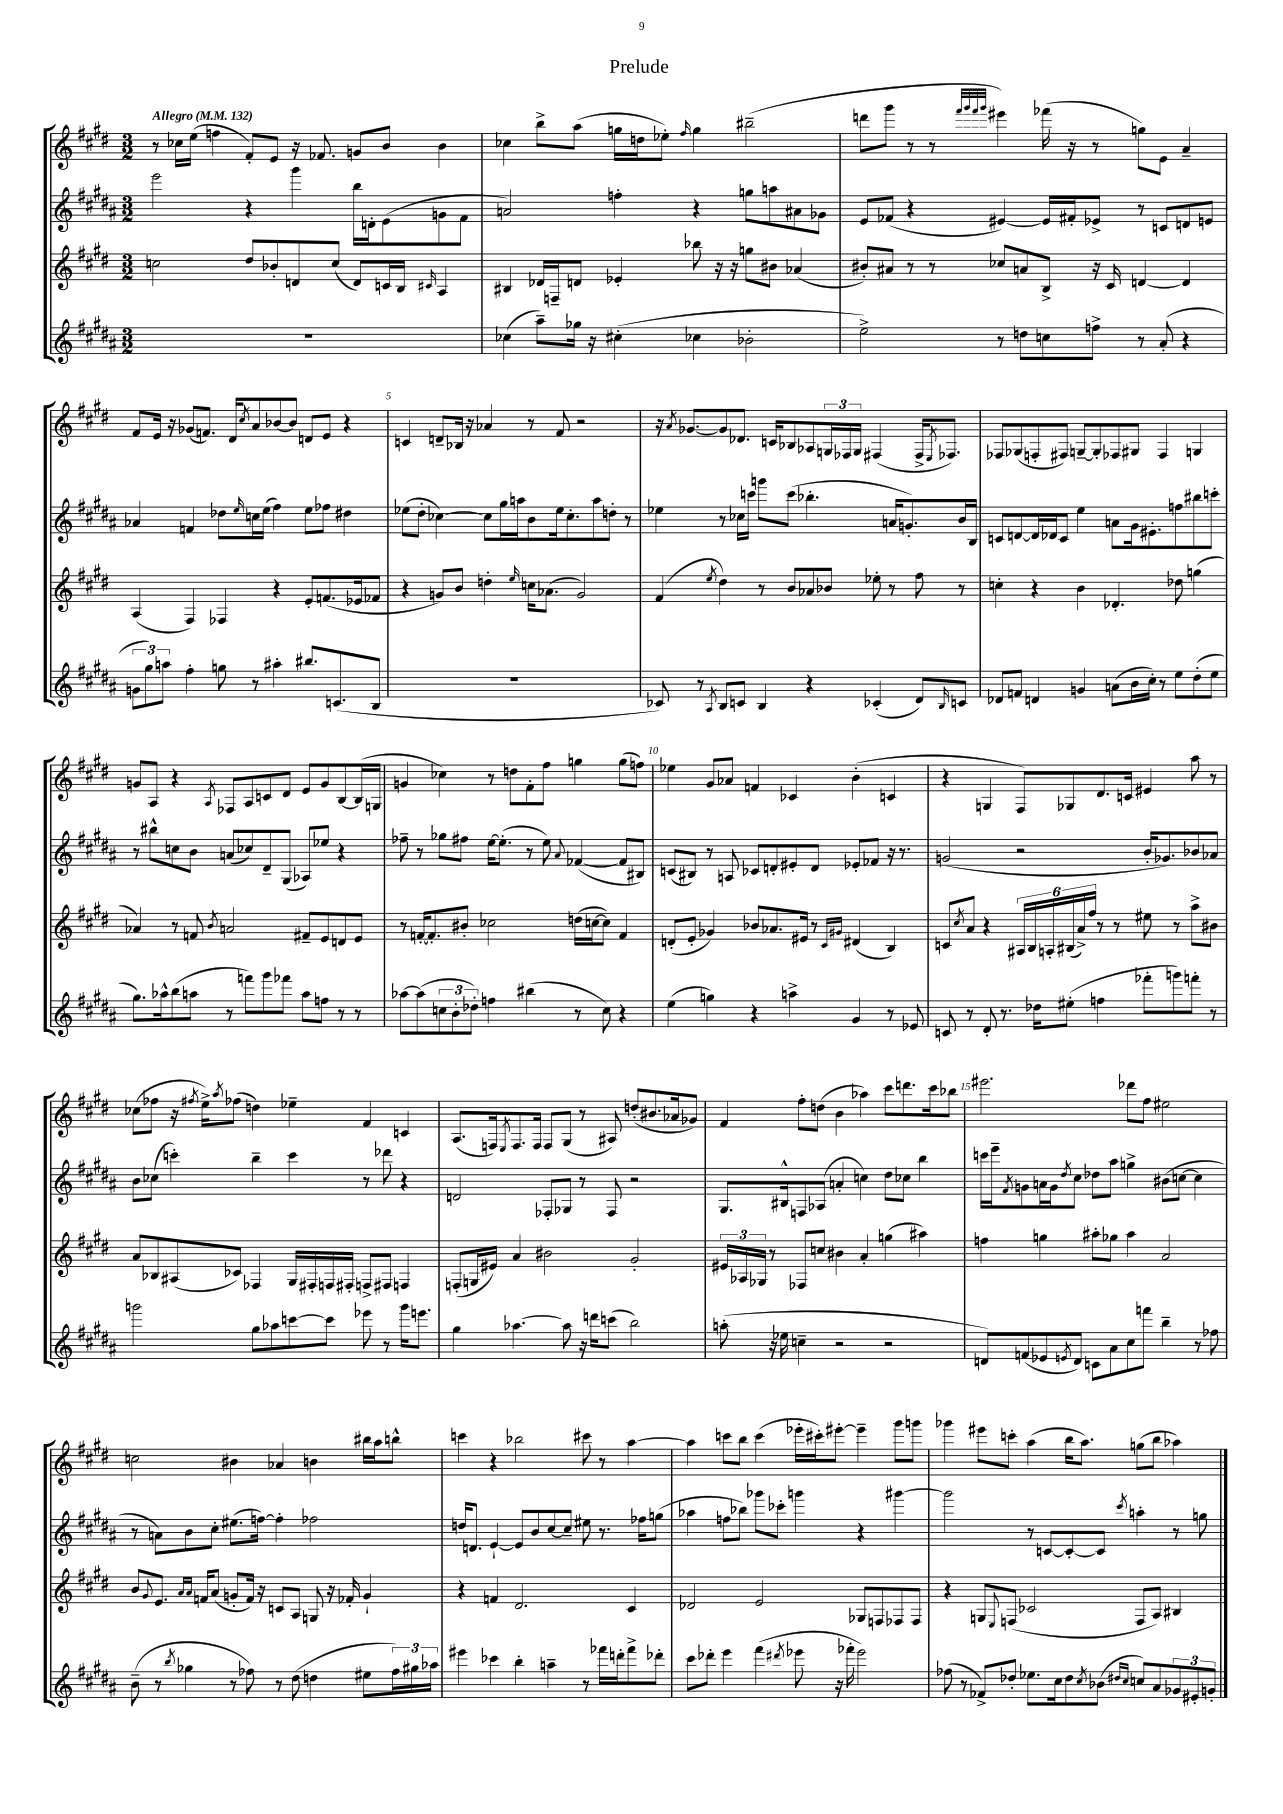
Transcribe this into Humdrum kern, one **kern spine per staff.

**kern	**kern	**kern	**kern
*staff4	*staff3	*staff2	*staff1
*clefG2	*clefG2	*clefG2	*clefG2
*k[f#c#g#d#a#]	*k[f#c#g#d#]	*k[f#c#g#d#a#]	*k[f#c#g#d#]
*M3/2	*M3/2	*M3/2	*M3/2
*MM132	*MM132	*MM132	*MM132
1.r	2cc	2eee	8r
.	.	.	16cc-
.	.	.	(16ee
.	.	.	4ff
.	8dd#	4r	8f#')
.	8b-'	.	8e
.	8d	4ggg#	16r
.	.	.	8.f-
.	(8cc	.	.
.	8d)	16bb	8g
.	.	16d'	.
.	16c	(8e	8b
.	16B	.	.
.	16qqc#	.	.
.	4A	8g	4b
.	.	8f#	.
=	=	=	=
(4cc-	4B#	2a)	4cc-
8aa#~)	16d-	.	8bb^
.	16F~	.	.
16gg-	8d	.	(8aa
16r	.	.	.
(4cc#'	4e-'	4ff'	16gg
.	.	.	16dd
.	.	.	8ee-')
.	.	.	16qqff#
4cc-	8bb-	4r	4gg
.	16r	.	.
.	16r	.	.
2b-'	8gg	8gg	(2bb#~
.	8b#	8aa	.
.	(4a-	8a#	.
.	.	8g-	.
=	=	=	=
2ee^)	8b#')	8e	8ddd
.	8a#	(8f-	8ggg#
.	8r	4r	8r
.	8r	.	8r
.	.	.	32qqfff#
.	.	.	32qqggg#
.	.	.	32qqfff#
.	.	.	32qqggg#
8r	8cc-	[4e#)	4eee#)
8dd	8a	.	.
8cc	8B^	16e#]	(16fff-
.	.	16f#'	16r
8ff^	16r	8e-^	8r
.	16c#	.	.
8r	[4d	8r	8gg)
(8a#'	.	8c	8e
4r	4d]	8d	4a~
.	.	8e	.
=	=	=	=
12g	(4A	4a-	8f#
12gg#)	.	.	.
.	.	.	16e
12aa	.	.	.
.	.	.	16r
4ff#'	4F#)	4f	(8g-
.	.	.	8.f)
8gg	4F-	8dd-	.
.	.	.	16d#
.	.	16qqee	8qcc#
8r	.	16cc	8a
.	.	(16ee	.
4aa#'	4r	4ff#)	[8b-
.	.	.	8b-]
8.bb#	8e'	8ee	8d
.	(8.f	8ff-	8e
(8.c	.	.	.
.	.	4dd#	4r
.	16e-	.	.
8B	8f-	.	.
=	=	=	=
1.r	4r	(8ee-	4c
.	.	8dd#'	.
.	8g)	[4cc-)	8d~
.	8b	.	16B-
.	.	.	16r
.	4dd'	8cc-]	4a-
.	.	16gg#	.
.	.	16aa	.
.	16qqee	.	.
.	16cc	8b	8r
.	(8.a-	.	.
.	.	16ee-	8f#
.	.	8.cc-'	.
.	2g)	.	2r
.	.	8aa	.
.	.	8dd'	.
.	.	8r	.
=	=	=	=
8c-)	(4f#	4ee-	16r
.	.	.	8qa
.	.	.	[8.g-
8r	.	.	.
8qA#	8qee	.	.
8B	4dd#)	8r	8g-]
8c	.	16cc-	8.d-
.	.	16ccc	.
4B	8r	8ggg	.
.	.	.	16c
.	8b	(8ccc	8B-
4r	8a-	4.bb-'	8A-
.	8b-	.	24G
.	.	.	24F-
.	.	.	24G
(4c-'	8ee-'	.	(4F#
.	8r	16a	.
.	.	8.g')	.
8d#)	8ff#	.	16F#^
.	.	.	8qE
.	.	.	8.F-)
16qqB	.	.	.
8c	8r	16b	.
.	.	16B	.
=	=	=	=
8d-	4cc'	8c	8F-
8f	.	[8d	(8G-
4d	4r	16d]	8F'
.	.	16d-	.
.	.	8c	8F#)
4g	4b	4ee	[8G~
.	.	.	8G']
(8a	4.d-'	8a	8F-
16b	.	16g#	8G#
16cc#')	.	8.e#'	.
8r	.	.	4F-
8ee	8dd-	8ff	.
(8dd#'	(4gg	8bb#	4G
8ee	.	8ccc'	.
=	=	=	=
8.gg#)	4a-)	8r	8g
.	.	8bb#^^	8A
16aa-^^	.	.	.
(8bb	8r	8cc	4r
8aa	8f	8b	.
.	8qb	.	8qA
8r	2a	(8a	8F-
8fff)	.	8cc-)	8A
8ggg#	.	8d#~	8c
8fff-	.	(8G#	8d#
8aa	8f#~	8A-)	8e
8ff	8e	8ee-	8g
8r	8d	4r	[8B
8r	8e	.	(16B]
.	.	.	16G
=	=	=	=
[8aa-	8r	8ff-~	4g
(8aa-]	[16f'	8r	.
.	8.f']	.	.
12cc	.	8gg-	4cc-)
12b'	.	.	.
.	8b#'	8ff#	.
12dd-')	.	.	.
4ff	2cc-	[16ee	8r
.	.	(8.ee']	.
.	.	.	8dd
(4bb#	.	8r	8f#'
.	.	8ee)	8ff#
.	.	8qqa#	.
8r	(16dd	([4f-	4gg
.	[16cc	.	.
8cc)	8cc])	.	.
4r	4f	8f-]	(8gg
.	.	8B#)	8ff)
=	=	=	=
(4ee	(8d'	(8c	4ee-
.	8e'	8B#)	.
4gg)	4g-)	8r	8g#
.	.	8A	8a-
4r	8b-	8c-	4f
.	8.a-	8d'	.
4aa^	.	8e#'	4c-
.	16e#	.	.
.	8r	8d	.
.	16qqc#	.	.
.	16qqg#	.	.
4g#	(4d#	8e-'	(4b'
.	.	8f-	.
8r	4B)	16r	4c
.	.	8.r	.
8e-	.	.	.
=	=	=	=
8c	8c	(2g	4r
.	8qcc#	.	.
8r	8a	.	.
8d#'	4r	.	4G
8.r	.	.	.
.	24A#	2r	8F#)
.	24B	.	.
16dd-	.	.	.
.	24A'	.	.
(8ee#'	(24B#	.	8G-
.	24a^)	.	.
.	24ff#	.	.
4ff	8r	.	8.d#
.	8r	.	.
.	.	.	16c
8fff-'	8ee#	16b'	4e#
.	.	8.g-)	.
8ggg)	8r	.	.
8fff'	8aa^	8b-	8aa
8r	8b#	8a-	8r
=	=	=	=
2ggg	8a	8b	(8cc-
.	8B-	(8cc-	8ff-
.	(8A#	4ccc')	16r
.	.	.	8qff#
.	.	.	16ee^)
.	.	.	8qaa
.	8c-)	.	(8ff-
8gg#	4F-	4bb~	4dd)
8aa-	.	.	.
[8ccc	16G#	4ccc	4ee-~
.	16F#'	.	.
8ccc]	16F	.	.
.	16F#'	.	.
8eee-	8F^	8r	4f#
8r	8F#	8ddd-	.
16ggg	4F	4r	4c
8.eee	.	.	.
=	=	=	=
4gg#	(8F'	2d	(8.A
.	16G	.	.
.	16e#)	.	16F)
.	.	.	8qE
[4.aa-	4a	.	8.F
.	.	.	16F
.	2b#	8F-'	8F
8aa-]	.	8G-	(8G#
16r	.	8r	8r
16ddd	.	.	.
(8ccc	.	8F-	8A#)
2bb)	2g#'	2r	(8dd'
.	.	.	8.b#
.	.	.	16a-
.	.	.	8g-)
=	=	=	=
(8aa'	24e#	8.G#	4f#
.	24A-	.	.
.	24G-	.	.
16r	8r	.	.
16ee-	.	16B#^^	.
4cc~	8F-	8F	8ff#'
.	8cc	(8A-	(8dd
2r	4b#	4a'	4b
.	4a'	4cc)	4aa-)
2r	(4gg	8dd#	8ccc#
.	.	8cc-	8.ddd
.	4aa#)	4bb	.
.	.	.	16ccc#
.	.	.	8bb-
=	=	=	=
8d)	4ff	16ccc	2.eee#
.	.	16eee~	.
.	.	8qf#	.
(8f	.	8g	.
8e-	4gg	16a	.
.	.	16g	.
8qe	.	8qdd#	.
8d)	.	8cc#	.
8c	8aa#'	8dd-	.
8a#	8gg-	8aa#	.
8cc#	4aa#	4gg^	8ddd-
8fff	.	.	8ff#
4bb~	2a	(8b#	2ee#
.	.	[8cc	.
8r	.	4cc]	.
8ff-	.	.	.
=	=	=	=
(8b~	8b	8r	2cc
.	8qqg#	.	.
8r	8.e	8a)	.
8qbb	.	.	.
4gg-	.	8b	.
.	16qqa	.	.
.	16qqa	.	.
.	16f	.	.
.	(8a	8cc#'	.
8r	8g'	(8.ee#	4b#
8ff-)	16f)	.	.
.	16r	[16ff)	.
8r	8c	4ff']	4a-
(8dd#	8A	.	.
4dd	8G	2ff-	4b
.	16r	.	.
.	16f-'	.	.
8ee#	4g`	.	16bb#
.	.	.	16aa
24ff-)	.	.	8bb^^
24gg#	.	.	.
24aa-	.	.	.
=	=	=	=
4eee#	4r	16dd	4ccc
.	.	8.d	.
4ccc-	4f	[4e`	4r
4bb'	2.d#	8e]	2bb-
.	.	8b	.
4aa~	.	[8cc#	.
.	.	8cc#~]	.
8r	.	8ee#	8ccc#
16fff-	.	8.r	8r
16ddd'	.	.	.
8fff-^	4c#	.	[4aa
.	.	16ff-	.
8ddd-'	.	(8gg	.
=	=	=	=
8ccc#	2d-	4aa-	4aa]
8ddd-'	.	.	.
4eee	.	8ff	8ccc
.	.	8bb-)	8bb
(4fff#	2e	8ggg-	(4ccc
.	.	8ccc-'	.
8qddd#	.	.	.
8eee-	.	4ggg	16eee-'
.	.	.	16ccc#')
16r	.	.	[8eee#'
16fff-'	.	.	.
2eee-)	8G-	4r	4eee#~]
.	8F	.	.
.	8F-	[4ggg#	8ggg#
.	8F-	.	8ggg
=	=	=	=
(8ff-	4r	2ggg#]	4ggg-
8r	.	.	.
8f-^)	8G	.	8eee#
.	8qqE	.	.
8dd-'	(8F	.	8ccc'
8.ee-	2c-	8r	(4aa
.	.	[8c	.
16cc#	.	.	.
8dd-	.	8c'_	16bb
.	.	.	8.aa)
8qcc#	.	.	.
(8b-	.	8c]	.
16qqdd#	.	.	.
16qqcc#	.	8qccc#	.
8cc)	8F	4aa'	(8gg
8a#	8A)	.	8bb
12g-	4B#	8r	4aa-)
12e#'	.	.	.
.	.	8gg	.
12g'	.	.	.
==	==	==	==
*-	*-	*-	*-
